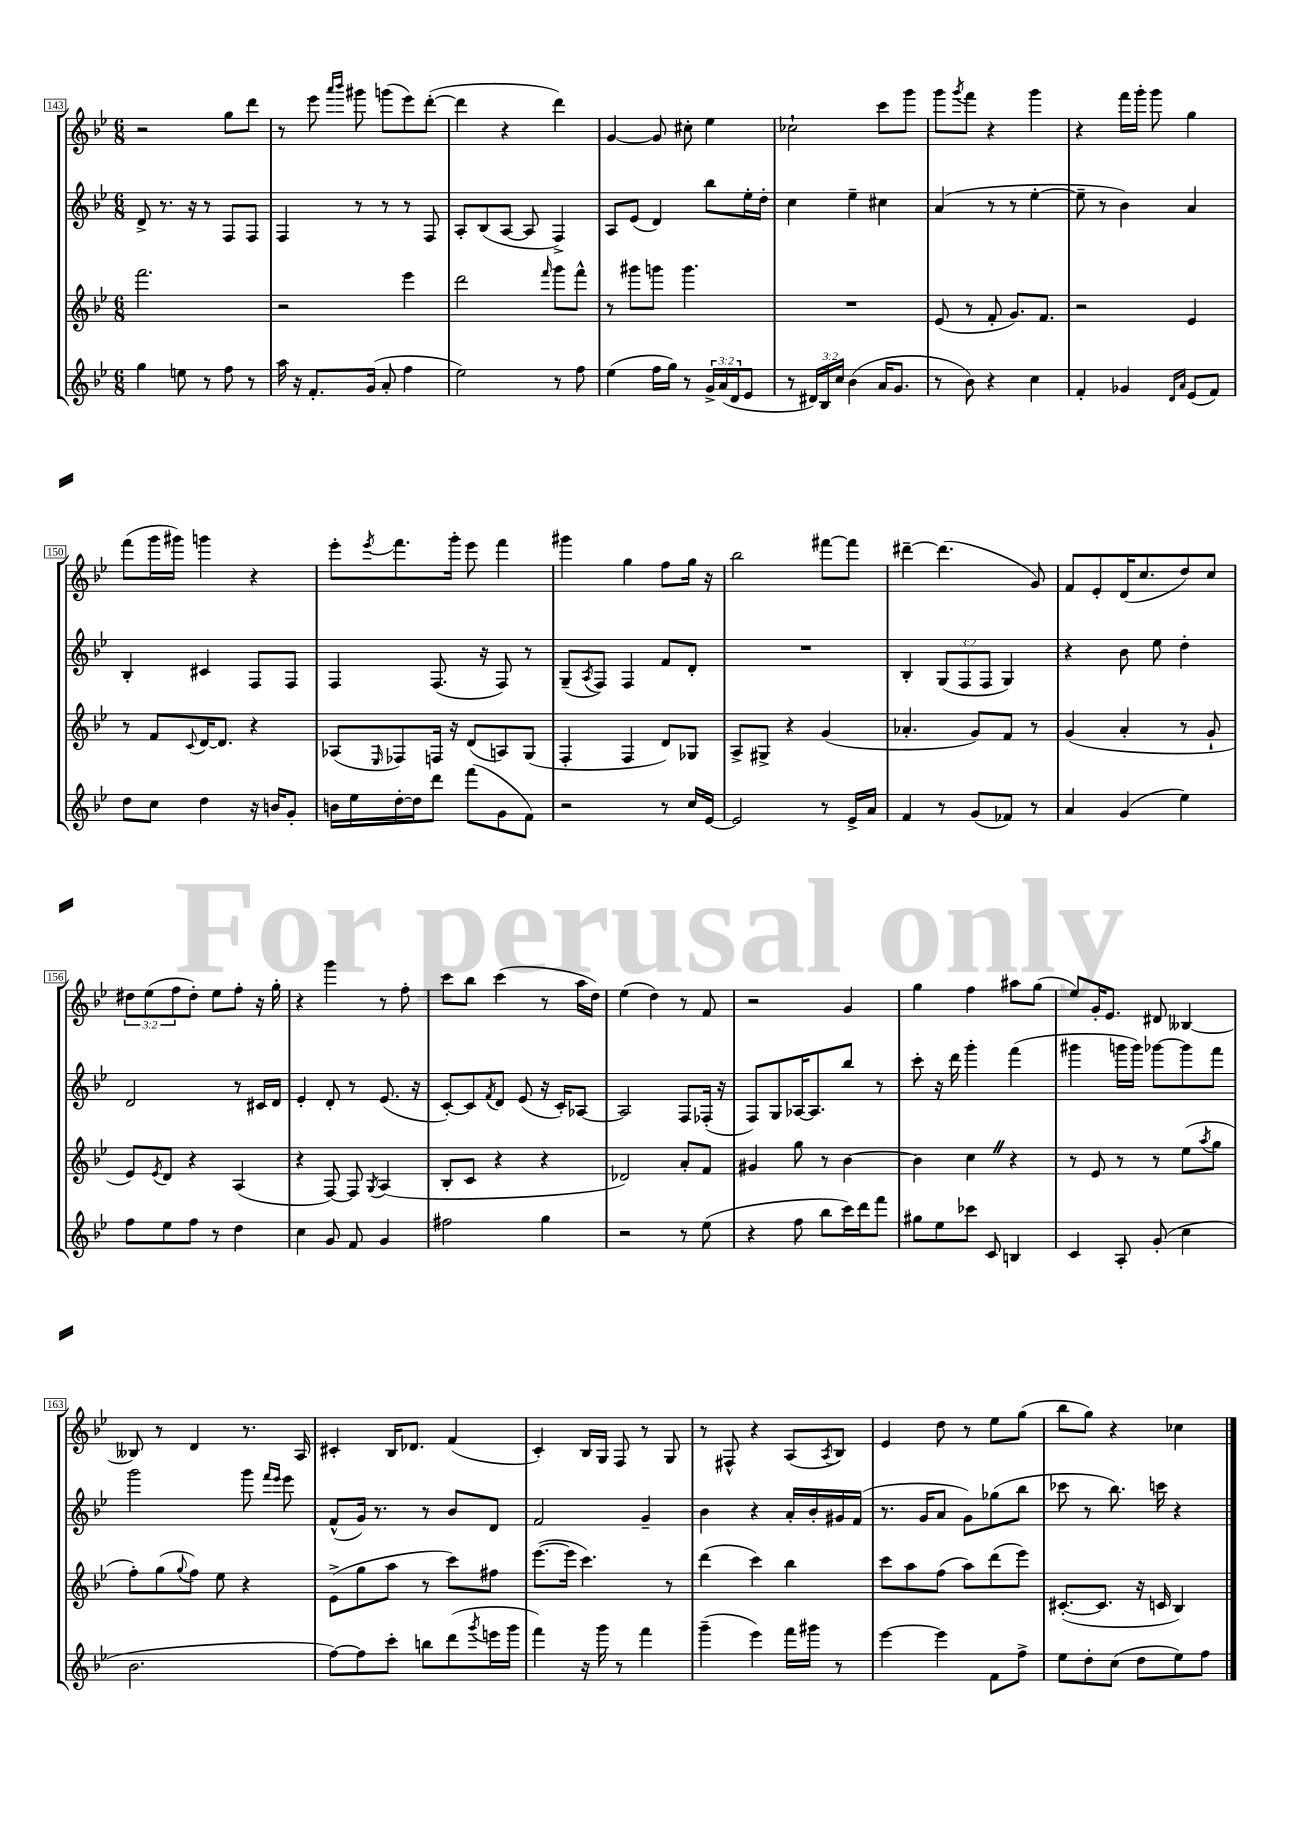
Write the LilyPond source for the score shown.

<<
\new StaffGroup <<
\new Staff = "s0" {
    \clef treble \key bes \major \numericTimeSignature \time 6/8 \override Staff.TupletNumber.text = #tuplet-number::calc-fraction-text
    r2 g''8 d'''8 |
    r8 ees'''8 \grace { a'''16 bes'''16 } gis'''8 g'''8( ees'''8) d'''8~-.( |
    d'''4 r4 d'''4) |
    g'4~ g'8 cis''8-. ees''4 |
    ces''2-! c'''8 g'''8 |
    g'''8 \acciaccatura { g'''8 } f'''8 r4 g'''4 |
    r4 f'''16 g'''16-. g'''8 g''4 |
    f'''8( g'''16 gis'''16) g'''4 r4 |
    ees'''8-. \acciaccatura { ees'''8 } f'''8. g'''16-. ees'''8 f'''4 |
    gis'''4 g''4 f''8 g''16 r16 |
    bes''2 fis'''8~ fis'''8 |
    dis'''4~-- dis'''4.( g'8) |
    f'8 ees'8-. d'16( c''8. d''8) c''8 |
    \tuplet 3/2 { dis''8 ees''8( f''8 } dis''8-.) ees''8 f''8-. r16 g''16-. |
    r4 g'''4 r8 f''8-. |
    c'''8 bes''8 c'''4( r8 a''16 d''16) |
    ees''4( d''4) r8 f'8 |
    r2 g'4 |
    g''4 f''4 ais''8 g''8( |
    ees''8) g'16-. ees'8. dis'8 beses4~ |
    beses8 r8 d'4 r8. a16 |
    cis'4-. bes16 des'8. f'4( |
    c'4-.) bes16 g16 f8 r8 g8 |
    r8 fis8-^ r4 a8( \acciaccatura { a8 } bes8) |
    ees'4 d''8 r8 ees''8 g''8( |
    bes''8 g''8) r4 ces''4 \bar "|." |
}
\new Staff = "s1" {
    \clef treble \key bes \major \numericTimeSignature \time 6/8 \override Staff.TupletNumber.text = #tuplet-number::calc-fraction-text
    d'8-> r8. r16 r8 f8 f8 |
    f4 r8 r8 r8 f8 |
    a8-. bes8( a8~ a8 f4->) |
    a8 ees'8( d'4) bes''8 ees''16-. d''16-. |
    c''4 ees''4-- cis''4 |
    a'4( r8 r8 ees''4~-. |
    ees''8-- r8 bes'4) a'4 |
    bes4-. cis'4 f8 f8 |
    f4 f8.( r16 f8) r8 |
    g8--( \acciaccatura { a8 } f8) f4 f'8 d'8-. |
    R2. |
    bes4-. \tuplet 3/2 { g8( f8 f8 } g4) |
    r4 bes'8 ees''8 d''4-. |
    d'2 r8 cis'16 d'16 |
    ees'4-. d'8-. r8 ees'8.( r16 |
    c'8~-.) c'8 \acciaccatura { f'8 } d'8 ees'8( r16 c'16-.) aes8~ |
    aes2 f8 fes16-.( r16 |
    f8) g8 aes16~ aes8. bes''8 r8 |
    c'''8-. r16 d'''16 g'''4-. f'''4( |
    gis'''4 g'''16 g'''16) ges'''8~ ges'''8 f'''8 |
    g'''2 g'''8 \grace { f'''16 ees'''16 } ees'''8 |
    f'8-^( g'16) r8. r8 bes'8 d'8 |
    f'2 g'4-- |
    bes'4 r4 a'16-. bes'16-. gis'16 f'16( |
    r8. g'16 a'8 g'8) ges''8( bes''8 |
    ces'''8 r8 bes''8.) c'''16 r4 \bar "|." |
}
\new Staff = "s2" {
    \clef treble \key bes \major \numericTimeSignature \time 6/8
    f'''2. |
    r2 ees'''4 |
    d'''2 \grace { f'''16 } g'''8 f'''8-^ |
    r8 gis'''8 g'''8 g'''4. |
    R2. |
    ees'8( r8 f'8-. g'8.) f'8. |
    r2 ees'4 |
    r8 f'8 \appoggiatura { c'8 } d'16~ d'8. r4 |
    aes8( \grace { ees16 } fes8) f16 r16 d'8( a8) g8( |
    f4-. f4 d'8) ges8 |
    a8-> gis8-> r4 g'4( |
    aes'4.-. g'8) f'8 r8 |
    g'4( a'4-. r8 g'8-! |
    ees'8) \acciaccatura { ees'8 } d'8 r4 a4( |
    r4 f8~) f8 \acciaccatura { g8 } a4( |
    bes8-. c'8 r4 r4 |
    des'2) a'8-. f'8 |
    gis'4 g''8 r8 bes'4~ |
    bes'4 c''4 \once \override BreathingSign.text = \markup { \musicglyph "scripts.caesura.straight" } \breathe r4 |
    r8 ees'8 r8 r8 ees''8( \acciaccatura { a''8 } g''8 |
    f''8-.) g''8( \appoggiatura { g''8 } f''8) ees''8 r4 |
    ees'8->( g''8 a''8 r8 c'''8) fis''8 |
    ees'''8.~( ees'''16 c'''4.) r8 |
    d'''4( c'''4) bes''4 |
    c'''8 a''8 f''8( a''8) d'''8( ees'''8) |
    cis'8.~-.( cis'8. r16 c'16 bes4) \bar "|." |
}
\new Staff = "s3" {
    \clef treble \key bes \major \numericTimeSignature \time 6/8 \override Staff.TupletNumber.text = #tuplet-number::calc-fraction-text
    g''4 e''8 r8 f''8 r8 |
    a''16 r16 f'8.-. g'16( a'8-. f''4 |
    ees''2) r8 f''8 |
    ees''4( f''16 g''16) r8 \tuplet 3/2 { g'16-> a'16( d'16 } ees'8 |
    r8 \tuplet 3/2 { dis'16) bes16 c''16 } bes'4( a'16 g'8. |
    r8 bes'8) r4 c''4 |
    f'4-. ges'4 \grace { d'16 a'16 } ees'8( f'8) |
    d''8 c''8 d''4 r16 b'16 g'8-. |
    b'16 ees''16 d''16~-. d''16 d'''8 f'''8( g'8 f'8) |
    r2 r8 c''16 ees'16~ |
    ees'2 r8 ees'16-> a'16 |
    f'4 r8 g'8( fes'8) r8 |
    a'4 g'4( ees''4) |
    f''8 ees''8 f''8 r8 d''4 |
    c''4 g'8 f'8 g'4 |
    fis''2 g''4 |
    r2 r8 ees''8( |
    r4 f''8 bes''8 c'''16) d'''16 f'''8 |
    gis''8 ees''8 ces'''8 c'8 b4 |
    c'4 a8-. g'8-.( c''4 |
    bes'2. |
    f''8~) f''8 c'''8-. b''8 d'''8( \acciaccatura { g'''8 } e'''16 g'''16 |
    f'''4) r16 g'''16 r8 f'''4 |
    g'''4--( ees'''4) f'''16 gis'''16 r8 |
    ees'''4~ ees'''4 f'8 f''8-> |
    ees''8 d''8-. c''8( d''8 ees''8) f''8 \bar "|." |
}
>>
>>
\layout { \context { \Score currentBarNumber = #143 \override BarNumber.stencil = #(make-stencil-boxer 0.1 0.3 ly:text-interface::print) } }
